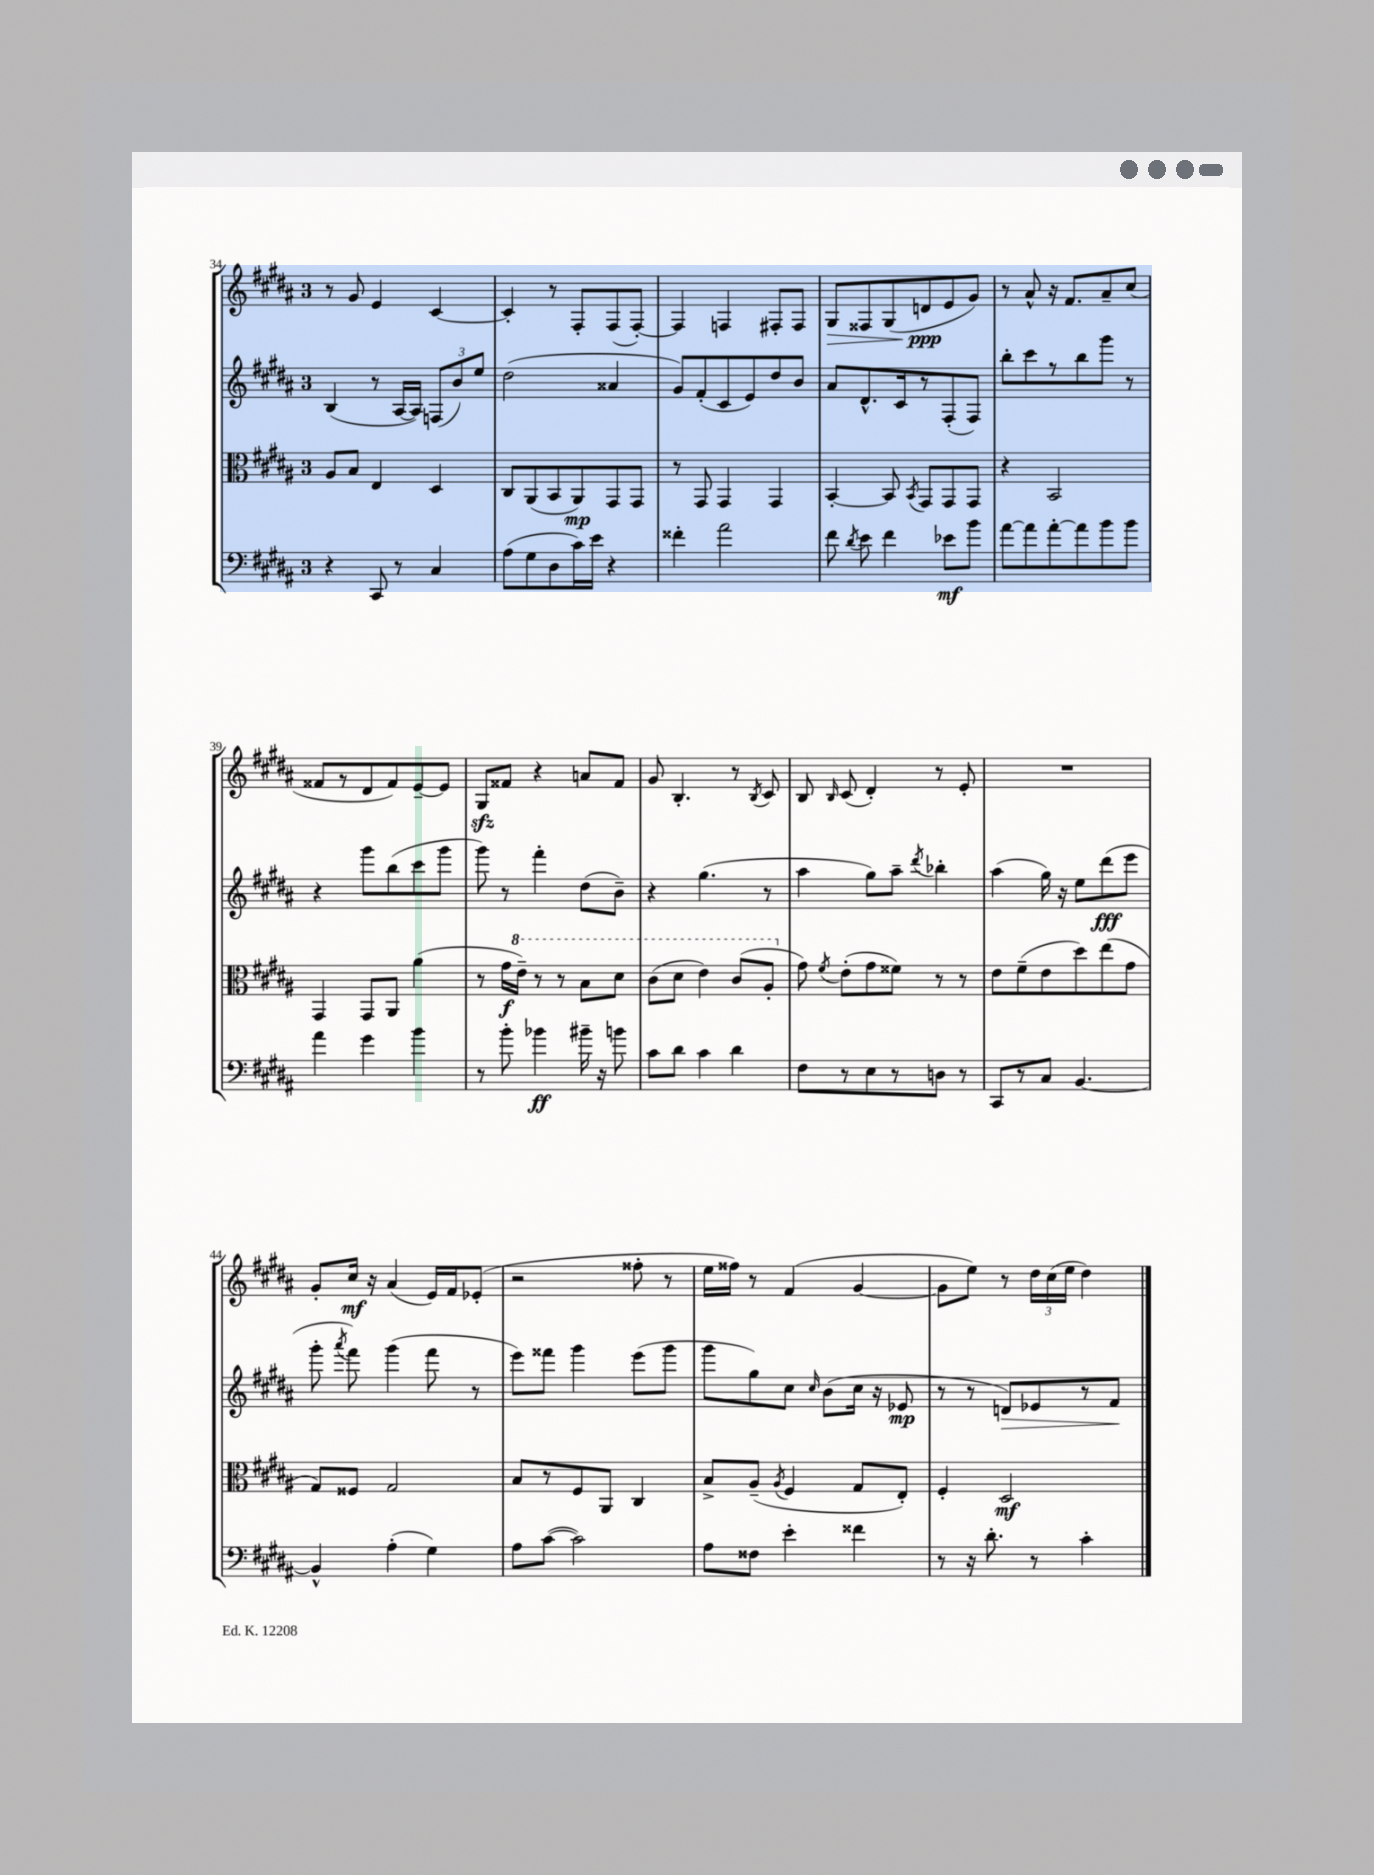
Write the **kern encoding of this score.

**kern	**dynam	**kern	**dynam	**kern	**dynam	**kern	**dynam
*part4	*part4	*part3	*part3	*part2	*part2	*part1	*part1
*staff4	*staff4	*staff3	*staff3	*staff2	*staff2	*staff1	*staff1
*clefF4	*	*clefC3	*	*clefG2	*	*clefG2	*
*k[f#c#g#d#a#]	*	*k[f#c#g#d#a#]	*	*k[f#c#g#d#a#]	*	*k[f#c#g#d#a#]	*
*M3/4	*	*M3/4	*	*M3/4	*	*M3/4	*
=34	=34	=34	=34	=34	=34	=34	=34
4r	.	8A#/L	.	(4B/	.	8r	.
.	.	8B/J	.	.	.	8g#/	.
8CC#/	.	4E/	.	8r	.	4e/	.
8r	.	.	.	[16A#/LL	.	.	.
.	.	.	.	16A#/JJ])	.	.	.
4C#/	.	4D#/	.	(12Fn/L	.	[4c#/	.
.	.	.	.	12b/)	.	.	.
.	.	.	.	12ee/J	.	.	.
=35	=35	=35	=35	=35	=35	=35	=35
(8A#\L	.	8C#/L	.	(2dd#\	.	4c#'/]	.
8G#\	.	(8AA#/	.	.	.	.	.
8D#\	.	8BB/	.	.	.	8r	.
16c#\L)	.	8AA#/)	mp	.	.	8F#'/L	.
16e\JJ	.	.	.	.	.	.	.
4r	.	8GG#/	.	4a##X/	.	(8F#/	.
.	.	8GG#/J	.	.	.	[8F#'/J)	.
=36	=36	=36	=36	=36	=36	=36	=36
4f##X'\	.	8r	.	8g#/L)	.	4F#/]	.
.	.	8GG#/	.	(8f#'/	.	.	.
2a#\	.	4GG#/	.	8c#/	.	4Fn/	.
.	.	.	.	8e/)	.	.	.
.	.	4GG#/	.	8dd#/	.	8F#X'/L	.
.	.	.	.	8b/J	.	8F#/J	.
=37	=37	=37	=37	=37	=37	=37	=37
!	!	!	!	!	!	!	!LO:HP:b
8f#\	.	[4BB'/	.	8a#/L	.	8G#/L	>
8qd#/	.	.	.	.	.	.	.
8e\	.	.	.	8.d#^^/	.	8F##X/	.
4f#\	.	8BB/]	.	.	.	(8G#/	.
.	.	.	.	16c#/k	.	.	.
.	.	8qBB/	.	.	.	.	.
.	.	8GG#/L	.	8r	.	8dn/	ppp
8e-X\L	mf	8GG#/	.	(8F#'/	.	8e/	]
8b\J	.	8GG#/J	.	8F#/J)	.	8g#/J)	.
=38	=38	=38	=38	=38	=38	=38	=38
[8a#\L	.	4r	.	8bb'\L	.	8r	.
8a#\]	.	.	.	8ccc#\	.	8a#^^/	.
[8a#'\	.	2BB/	.	8r	.	16r	.
.	.	.	.	.	.	8.f#/L	.
8a#\]	.	.	.	8bb\	.	.	.
8b\	.	.	.	8ggg#\J	.	8a#~/	.
8b\J	.	.	.	8r	.	(8cc#/J	.
!!LO:LB:g=z
=39	=39	=39	=39	=39	=39	=39	=39
4a#\	.	4GG#/	.	4r	.	8f##X/L	.
.	.	.	.	.	.	8r	.
4g#\	.	8GG#/L	.	8ggg#\L	.	8d#/	.
.	.	8AA#/J	.	(8bb\	.	8f##/)	.
4b\	.	(4a#\	.	8ccc#\	.	[8e~/	.
.	.	.	.	8ggg#\J	.	8e/J]	.
=40	=40	=40	=40	=40	=40	=40	=40
8r	.	8r	.	8ggg#\)	.	8G#zz/L	.
8b'\	.	16g#\LL	f	8r	.	8f##X/J	.
*	*	*8va	*	*	*	*	*
.	.	16ee~\JJ)	.	.	.	.	.
4b-X\	ff	8r	.	4fff#'\	.	4r	.
.	.	8r	.	.	.	.	.
16b#X~\	.	8b\L	.	(8dd#\L	.	8an/L	.
16r	.	.	.	.	.	.	.
8bn\	.	8dd#\J	.	8b~\J)	.	8f##/J	.
=41	=41	=41	=41	=41	=41	=41	=41
8c#\L	.	(8cc#\L	.	4r	.	8g#/	.
8d#\J	.	8dd#\J	.	.	.	4.B'/	.
4c#\	.	4ee\)	.	(4.gg#\	.	.	.
4d#\	.	(8cc#/L	.	.	.	8r	.
.	.	.	.	.	.	8qB/	.
.	.	8a#'/J	.	8r	.	8c#/	.
=42	=42	=42	=42	=42	=42	=42	=42
*	*	*X8va	*	*	*	*	*
8F#\L	.	8g#\)	.	4aa#\	.	8B/	.
.	.	8qf#/	.	.	.	16qqB/	.
8r	.	(8e'\L	.	.	.	(8c#/	.
8E\	.	8g#\	.	8gg#\L)	.	4d#'/)	.
8r	.	8f##X\J)	.	8aa#~\J	.	.	.
.	.	.	.	8qddd#/	.	.	.
8Dn\J	.	8r	.	4bb-X'\	.	8r	.
8r	.	8r	.	.	.	8e'/	.
=43	=43	=43	=43	=43	=43	=43	=43
8CC#/L	.	8e\L	.	(4aa#\	.	2.r	.
8r	.	(8f#~\	.	.	.	.	.
8C#/J	.	8e\	.	16gg#\)	.	.	.
.	.	.	.	16r	.	.	.
[4.BB/	.	8dd#\)	.	8ee\L	.	.	.
.	.	(8ee\	.	(8ddd#\	fff	.	.
.	.	8g#\J	.	8eee\J	.	.	.
!!LO:LB:g=z
=44	=44	=44	=44	=44	=44	=44	=44
4BB^^/]	.	8G#/L)	.	8ggg#'\	.	8g#'/L	.
.	.	.	.	8qaaa#/	.	.	.
.	.	8F##X/J	.	8fff#\)	.	16cc#/Jk	mf
.	.	.	.	.	.	16r	.
(4A#'\	.	2G#/	.	(4ggg#\	.	(4a#/	.
4G#\)	.	.	.	8fff#\	.	16e/LL)	.
.	.	.	.	.	.	16f#/J	.
.	.	.	.	8r	.	(8e-X'/J	.
=45	=45	=45	=45	=45	=45	=45	=45
8A#\L	.	8B/L	.	8eee\L)	.	2r	.
([8c#\J	.	8r	.	8fff##X\J	.	.	.
2c#\])	.	8F#/	.	4ggg#\	.	.	.
.	.	8AA#/J	.	.	.	.	.
.	.	4C#/	.	(8eee\L	.	8ff##X'\	.
.	.	.	.	8ggg#\J	.	8r	.
=46	=46	=46	=46	=46	=46	=46	=46
8A#\L	.	8B^/L	.	8ggg#\L	.	16ee\LL	.
.	.	.	.	.	.	16ff##X\JJ)	.
8F##X\J	.	(8A#~/J	.	8gg#\)	.	8r	.
.	.	8qA#/	.	.	.	.	.
4e'\	.	4F#/	.	8cc#\J	.	(4f#/	.
.	.	.	.	16qqcc#/	.	.	.
.	.	.	.	(8b\L	.	.	.
4f##X\	.	8G#/L	.	16cc#\Jk	.	[4g#/	.
.	.	.	.	16r	.	.	.
.	.	8E'/J)	.	8e-X/	mp	.	.
=47	=47	=47	=47	=47	=47	=47	=47
8r	.	4F#'/	.	8r	.	8g#\L]	.
16r	.	.	.	8r	.	8ee\J)	.
8.d#'\	.	.	.	.	.	.	.
!	!	!	!	!	!LO:HP:b	!	!
.	.	2D#/	mf	8dn/L)	>	8r	.
8r	.	.	.	8e-X/	.	24dd#\LL	.
.	.	.	.	.	.	(24cc#\	.
.	.	.	.	.	.	24ee\JJ	.
4c#'\	.	.	.	8r	.	4dd#\)	.
.	.	.	.	8f#/J	.	.	.
.	.	.	.	.	]	.	.
==	==	==	==	==	==	==	==
*-	*-	*-	*-	*-	*-	*-	*-
